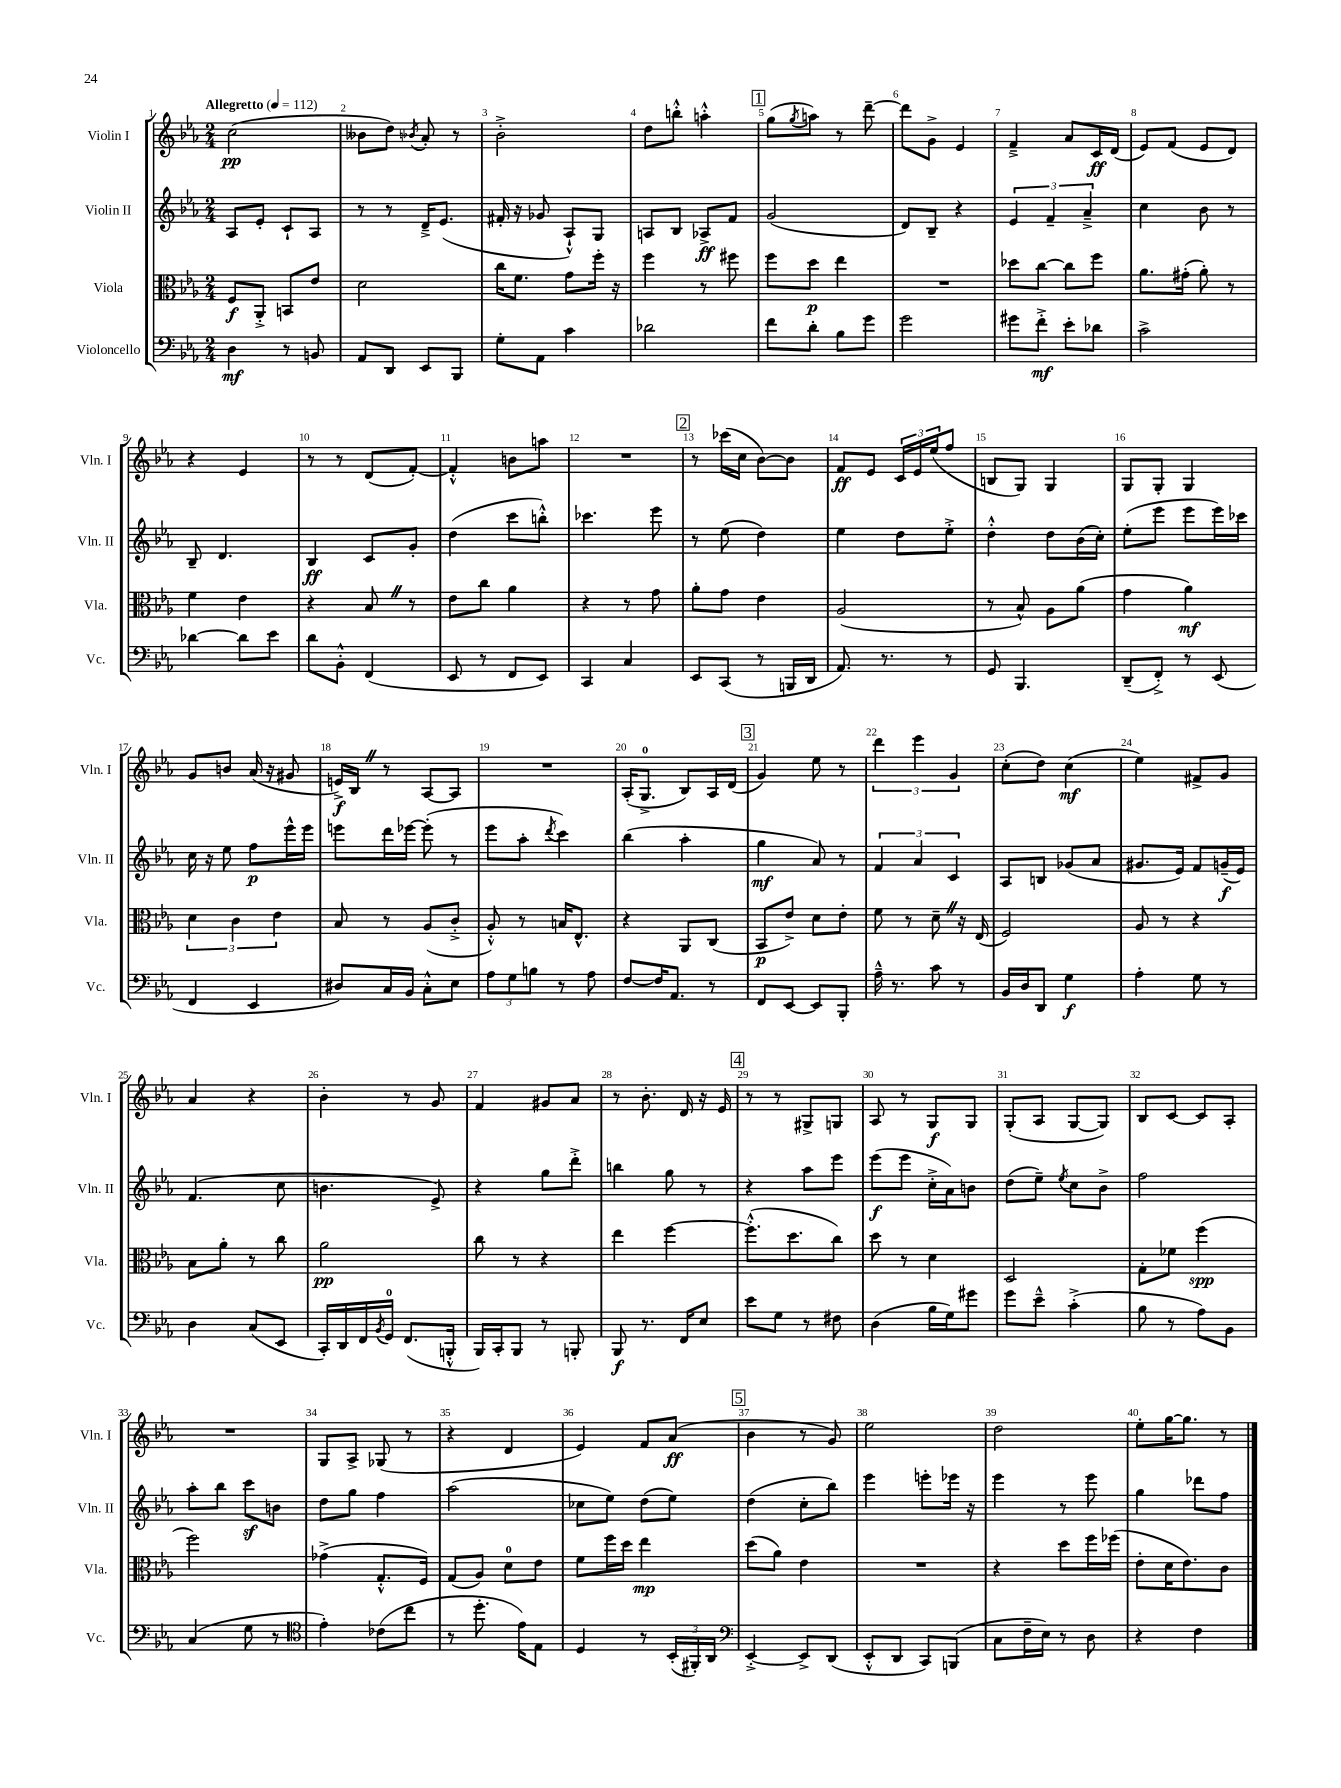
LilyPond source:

<<
\new StaffGroup <<
\new Staff = "s0" \with { instrumentName = "Violin I" shortInstrumentName = "Vln. I" } {
    \clef treble \key ees \major \numericTimeSignature \time 2/4 \tempo "Allegretto" 4 = 112
    c''2\pp( |
    beses'8 d''8) \acciaccatura { bes'8 } aes'8-. r8 |
    bes'2-.-> |
    d''8 b''8-.-^ a''4-.-^ |
    \mark \markup { \box "1" } g''8( \acciaccatura { g''8 } a''8) r8 d'''8~-- |
    d'''8 g'8-> ees'4 |
    f'4---> aes'8 c'16\ff d'16( |
    ees'8) f'8( ees'8 d'8) |
    r4 ees'4 |
    r8 r8 d'8( f'8~-.) |
    f'4-.-^ b'8 a''8 |
    R2 |
    \mark \markup { \box "2" } r8 ces'''16( c''16 bes'8~) bes'8 |
    f'8\ff ees'8 \tuplet 3/2 { c'16 ees'16 ees''16( } f''8 |
    b8 g8) g4 |
    g8 g8-. g4 |
    g'8 b'8 aes'16( r16 gis'8 |
    e'16->\f) bes16 \once \override BreathingSign.text = \markup { \musicglyph "scripts.caesura.straight" } \breathe r8 aes8~ aes8 |
    R2 |
    aes16-.( g8.-0-> bes8) aes16 d'16( |
    \mark \markup { \box "3" } g'4) ees''8 r8 |
    \tuplet 3/2 { d'''4 ees'''4 g'4 } |
    c''8-.( d''8) c''4\mf( |
    ees''4) fis'8-> g'8 |
    aes'4 r4 |
    bes'4-. r8 g'8 |
    f'4 gis'8 aes'8 |
    r8 bes'8.-. d'16 r16 ees'16 |
    \mark \markup { \box "4" } r8 r8 gis8-> g8 |
    aes8 r8 g8\f g8 |
    g8-.( aes8 g8~ g8) |
    bes8 c'8~ c'8 aes8-. |
    R2 |
    g8 aes8-> ges8( r8 |
    r4 d'4 |
    ees'4) f'8 aes'8\ff( |
    \mark \markup { \box "5" } bes'4 r8 g'8) |
    ees''2 |
    d''2 |
    ees''8-. g''16~ g''8. r8 \bar "|." |
}
\new Staff = "s1" \with { instrumentName = "Violin II" shortInstrumentName = "Vln. II" } {
    \clef treble \key ees \major \numericTimeSignature \time 2/4
    aes8 ees'8-. c'8-! aes8 |
    r8 r8 d'16---> ees'8.( |
    fis'16-. r16 ges'8 aes8-!-^) g8 |
    a8 bes8 aes8->\ff f'8 |
    \mark \markup { \box "1" } g'2( |
    d'8) bes8-- r4 |
    \tuplet 3/2 { ees'4 f'4-- aes'4---> } |
    c''4 bes'8 r8 |
    bes8-- d'4. |
    bes4\ff c'8 g'8-. |
    d''4( c'''8 b''8-.-^) |
    ces'''4. ees'''8 |
    \mark \markup { \box "2" } r8 ees''8( d''4) |
    ees''4 d''8 ees''8-.-> |
    d''4-.-^ d''8 bes'16( c''16-.) |
    ees''8-.( ees'''8 ees'''8 ees'''16) ces'''16 |
    c''16 r16 ees''8 f''8\p ees'''16-^ ees'''16 |
    e'''8 d'''16 ees'''16~ ees'''8-.( r8 |
    ees'''8 aes''8-. \acciaccatura { d'''8 } c'''4) |
    bes''4( aes''4-. |
    \mark \markup { \box "3" } g''4\mf aes'8) r8 |
    \tuplet 3/2 { f'4 aes'4 c'4 } |
    aes8 b8 ges'8( aes'8 |
    gis'8. ees'16) f'8 g'16--\f( ees'16) |
    f'4.( c''8 |
    b'4. ees'8->) |
    r4 g''8 d'''8-.-> |
    b''4 g''8 r8 |
    \mark \markup { \box "4" } r4 aes''8 ees'''8 |
    ees'''8\f( ees'''8 c''16-.-> aes'16) b'8 |
    d''8( ees''8--) \acciaccatura { ees''8 } c''8 bes'8-> |
    f''2 |
    aes''8-. bes''8 c'''8\sf b'8 |
    d''8 g''8 f''4 |
    aes''2( |
    ces''8 ees''8) d''8( ees''8) |
    \mark \markup { \box "5" } d''4( c''8-. bes''8) |
    ees'''4 e'''8-. ees'''16 r16 |
    ees'''4 r8 ees'''8 |
    g''4 des'''8 f''8 \bar "|." |
}
\new Staff = "s2" \with { instrumentName = "Viola" shortInstrumentName = "Vla." } {
    \clef alto \key ees \major \numericTimeSignature \time 2/4
    f8\f aes,8-.-> b,8 ees'8 |
    d'2 |
    c''16 f'8. g'8 f''16-. r16 |
    f''4 r8 fis''8 |
    \mark \markup { \box "1" } f''8 d''8\p ees''4 |
    R2 |
    des''8 c''8~ c''8 f''8 |
    aes'8. gis'16-.( aes'8-.) r8 |
    f'4 ees'4 |
    r4 bes8 \once \override BreathingSign.text = \markup { \musicglyph "scripts.caesura.straight" } \breathe r8 |
    ees'8 c''8 aes'4 |
    r4 r8 g'8 |
    \mark \markup { \box "2" } aes'8-. g'8 ees'4 |
    aes2( |
    r8 bes8-^) aes8 aes'8( |
    g'4 aes'4\mf) |
    \tuplet 3/2 { d'4 c'4 ees'4 } |
    bes8 r8 aes8( c'8-.-> |
    aes8-.-^) r8 b16 ees8.-^ |
    r4 aes,8 c8( |
    \mark \markup { \box "3" } bes,8\p ees'8->) d'8 ees'8-. |
    f'8 r8 d'8-- \once \override BreathingSign.text = \markup { \musicglyph "scripts.caesura.straight" } \breathe r16 ees16( |
    f2) |
    aes8 r8 r4 |
    bes8 aes'8-. r8 c''8 |
    aes'2\pp |
    c''8 r8 r4 |
    ees''4 f''4~ |
    \mark \markup { \box "4" } f''8.-.-^( d''8. c''8) |
    d''8 r8 d'4 |
    d2 |
    g8-. fes'8 f''4\spp( |
    f''2) |
    ges'4->( g8.-.-^ f16) |
    g8( aes8) d'8-0 ees'8 |
    f'8 f''16 d''16 ees''4\mp |
    \mark \markup { \box "5" } d''8( aes'8) ees'4 |
    R2 |
    r4 d''8 f''16 fes''16( |
    ees'8-. d'16 ees'8.) c'8 \bar "|." |
}
\new Staff = "s3" \with { instrumentName = "Violoncello" shortInstrumentName = "Vc." } {
    \clef bass \key ees \major \numericTimeSignature \time 2/4
    d4\mf r8 b,8 |
    aes,8 d,8 ees,8 bes,,8 |
    g8-. aes,8 c'4 |
    des'2 |
    \mark \markup { \box "1" } f'8 d'8-. bes8 g'8 |
    g'2 |
    gis'8 f'8-.->\mf ees'8-. des'8 |
    c'2-> |
    des'4~ des'8 ees'8 |
    d'8 bes,8-.-^ f,4( |
    ees,8 r8 f,8 ees,8) |
    c,4 c4 |
    \mark \markup { \box "2" } ees,8 c,8( r8 b,,16 d,16 |
    aes,8.) r8. r8 |
    g,8 bes,,4. |
    d,8--( f,8-.->) r8 ees,8( |
    f,4 ees,4 |
    dis8) c16 bes,16 c8-.-^ ees8 |
    \tuplet 3/2 { aes8 g8 b8 } r8 aes8 |
    f8~ f16 aes,8. r8 |
    \mark \markup { \box "3" } f,8 ees,8~ ees,8 bes,,8-. |
    aes16---^ r8. c'8 r8 |
    bes,16 d16 d,8 g4\f |
    aes4-. g8 r8 |
    d4 c8( ees,8 |
    c,16-.) d,16 f,16 \acciaccatura { bes,8 } g,16-0 f,8.( b,,16-.-^ |
    bes,,16) c,16-. bes,,8 r8 b,,8-. |
    bes,,8\f r8. f,16 ees8 |
    \mark \markup { \box "4" } ees'8 g8 r8 fis8 |
    d4( bes16 g16) gis'8 |
    g'8 ees'8---^ c'4-.->( |
    bes8 r8 aes8) bes,8 |
    c4( g8 r8 |
    \clef tenor ees'4-.) ces'8( c''8 |
    r8 d''8.-. ees'16) ees8 |
    d4 r8 \tuplet 3/2 { bes,16-.( fis,16-.) aes,16 } |
    \mark \markup { \box "5" } \clef bass ees,4~-.-> ees,8-> d,8( |
    ees,8-.-^ d,8 c,8) b,,8( |
    c8 f16-- ees16) r8 d8 |
    r4 f4 \bar "|." |
}
>>
>>
\layout { \context { \Score \override BarNumber.break-visibility = ##(#f #t #t) barNumberVisibility = #all-bar-numbers-visible } }
